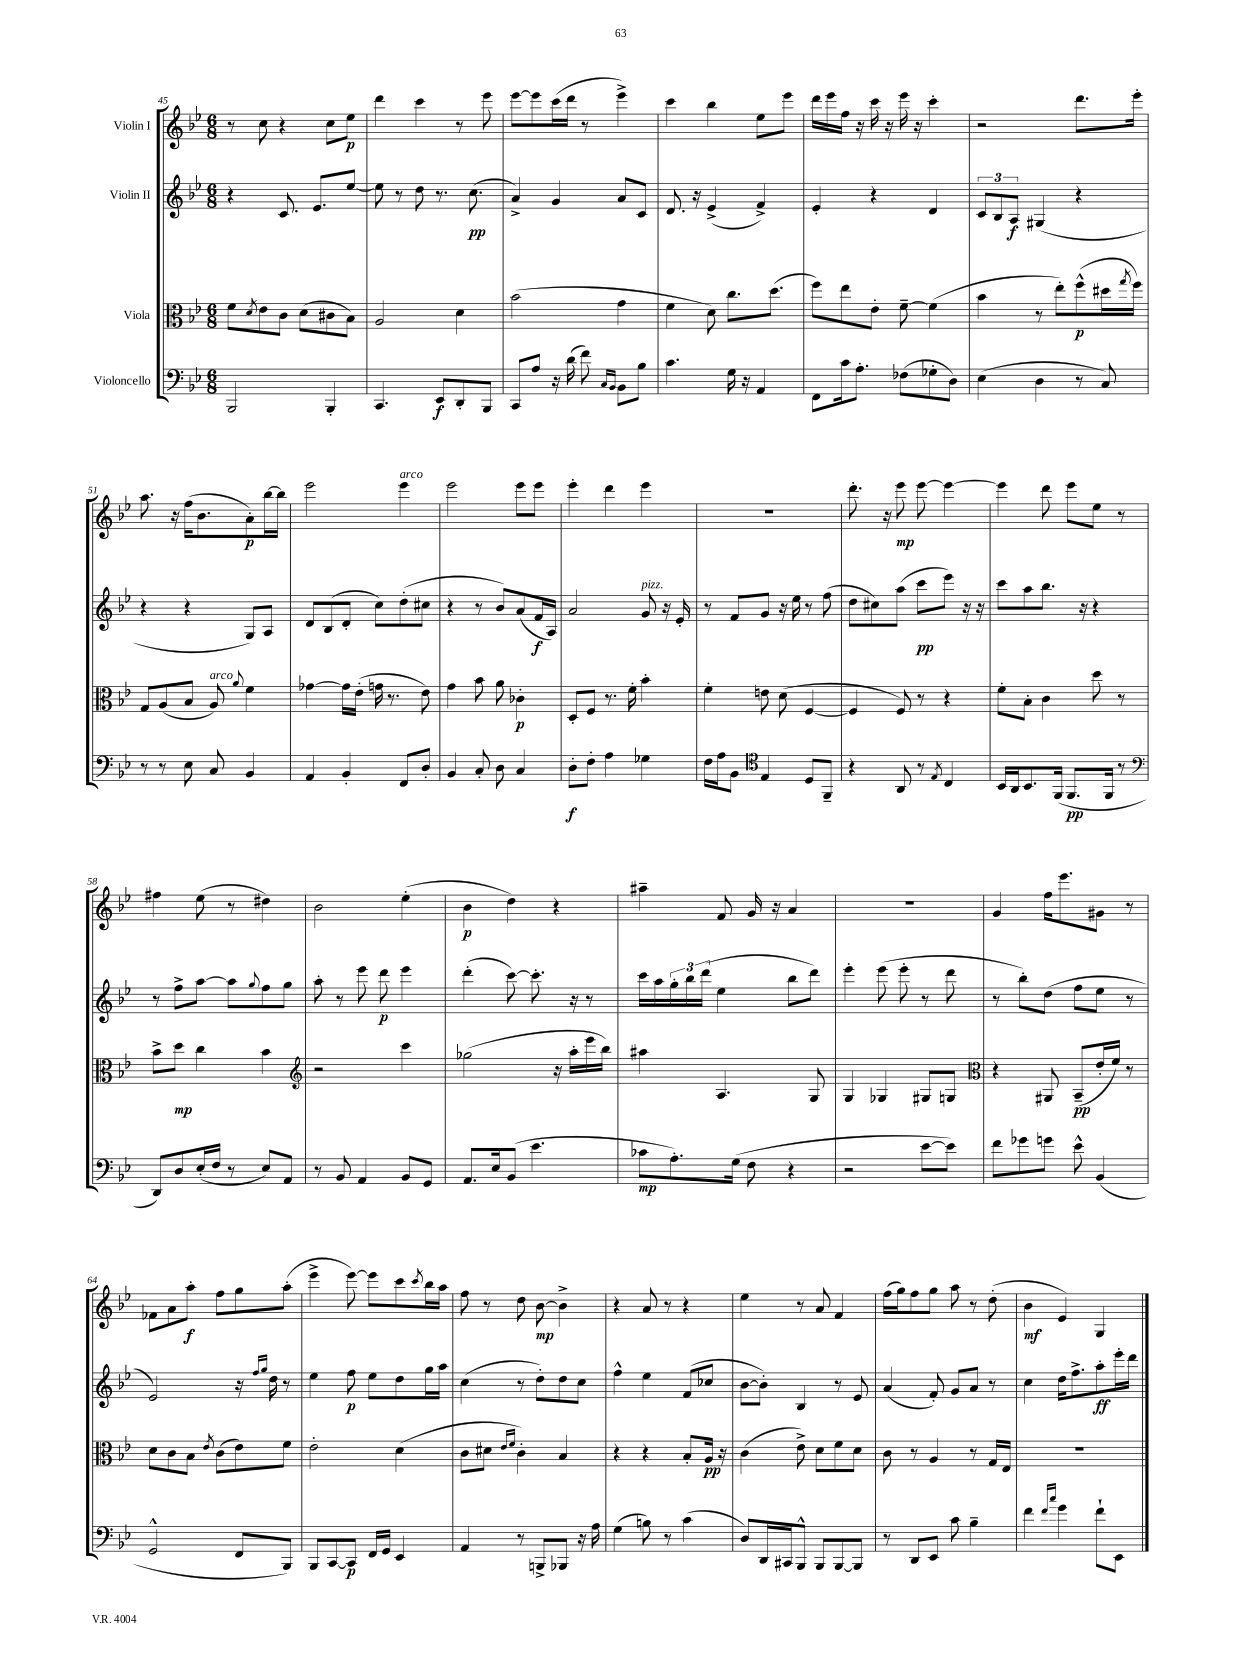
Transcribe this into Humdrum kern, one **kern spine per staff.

**kern	**kern	**kern	**kern
*staff4	*staff3	*staff2	*staff1
*clefF4	*clefC3	*clefG2	*clefG2
*k[b-e-]	*k[b-e-]	*k[b-e-]	*k[b-e-]
*M6/8	*M6/8	*M6/8	*M6/8
2BBB-	8f	4r	8r
.	8qd	.	.
.	8e-	.	8cc
.	8c	8.c	4r
.	(8d	.	.
.	.	8.e-	.
4BBB-'	8c#	.	8cc
.	8B-)	[8ee-	8ee-
=	=	=	=
4.CC	2A	8ee-]	4ddd
.	.	8r	.
.	.	8dd	4ccc
8EE-	.	8.r	.
8DD'	4d	.	8r
.	.	(8.cc	.
8BBB-	.	.	8eee-
=	=	=	=
8CC	(2b-	4a^)	[8eee-
8A	.	.	8eee-]
16r	.	4g	(16ccc
(16d	.	.	16ddd
8f)	.	.	8r
16qqC	.	.	.
16qqBB-	.	.	.
8BB-	4g	8a	4eee-^)
8B-	.	8c	.
=	=	=	=
4.c	4f	8.d	4ccc
.	.	16r	.
.	8d)	(4e-^	4bb-
16G	8.cc	.	.
16r	.	.	.
4AA	.	4f^)	8ee-
.	(8.dd	.	.
.	.	.	8eee-
=	=	=	=
8FF	8ff)	4e-'	16ddd
.	.	.	16eee-
16c	8ee-	.	16ff
8.A'	.	.	16r
.	8e-'	4r	16ccc
.	.	.	16r
(8F-	[8f~	.	16eee-
.	.	.	16r
8G-'	(4f]	4d	4ccc'
8D)	.	.	.
=	=	=	=
(4E-	4b-	12c	2r
.	.	12B-	.
.	.	12A	.
4D	8r	(4G#	.
.	8ee-')	.	.
8r	(8ff^^	4r	8.ddd
8C)	16dd#	.	.
.	8qgg	.	.
.	16ff)	.	16eee-'
=	=	=	=
8r	8G	4r	8.aa
8r	(8A	.	.
.	.	.	16r
8E-	8B-	4r	(16ff
.	.	.	8.b-
8C	8A)	.	.
.	8qqa	.	.
4BB-	4f	8G)	8a')
.	.	8A	[16bb-
.	.	.	16bb-]
=	=	=	=
4AA	[4g-	8d	2eee-
.	.	(8B-	.
4BB-'	16g-]	8d'	.
.	(16e-'	.	.
.	16g	8cc)	.
.	8.r	.	.
8FF	.	(8dd'	4eee-
8D'	8e-)	8cc#	.
=	=	=	=
4BB-	4g	4r	2eee-
8C'	8b-	8r	.
8D	8a	8b-)	.
4C	4c-'	(8a	8eee-
.	.	16f	8eee-
.	.	16A)	.
=	=	=	=
8D'	8D'	2a	4eee-'
8F'	8F	.	.
4A	8.r	.	4ddd
.	16f'	.	.
4G-	4b-'	8g	4eee-
.	.	16r	.
.	.	16e-'	.
=	=	=	=
16F	4f'	8r	2.r
16A	.	.	.
8BB-	.	8f	.
*clefC4	*	*	*
4E-	8e	8g	.
.	(8d	16r	.
.	.	16ee-	.
8D	[4F	8r	.
8FF~	.	(8ff	.
=	=	=	=
4r	4F]	8dd	8.ddd'
.	.	8cc#)	.
.	.	.	16r
8AA	8F)	(8aa	8eee-
8r	8r	8ccc	[8eee-
8qE-	.	.	.
4C	4r	8eee-)	4eee-_
.	.	16r	.
.	.	16r	.
=	=	=	=
16BB-	8f'	8ccc	4eee-]
16AA	.	.	.
8.BB-	8B-'	8aa	.
.	4c	8.bb-	8ddd
(16FF	.	.	.
8.FF	.	.	8eee-
.	.	16r	.
.	8dd	4r	8ee-
16FF	.	.	.
8r	8r	.	8r
=	=	=	=
*clefF4	*	*	*
8DD)	8b-^	8r	4ff#
8D	8dd	8ff^	.
(16E-'	4cc	[8aa	(8ee-
16F	.	.	.
8r	.	8aa]	8r
.	.	8qqgg	.
8E-)	4b-	8ff	4dd#)
8AA	.	8gg	.
=	=	=	=
*	*clefG2	*	*
8r	2r	8aa'	2b-
8BB-	.	8r	.
4AA	.	8eee-	.
.	.	8ddd	.
8BB-	4ccc	4eee-	(4ee-'
8GG	.	.	.
=	=	=	=
8.AA	(2gg-	(4ddd'	4b-
16E-	.	.	.
(8BB-	.	[8ccc)	4dd)
4.e-	.	8.ccc']	.
.	16r	.	4r
.	16aa'	16r	.
.	16eee-	8r	.
.	16bb-)	.	.
=	=	=	=
8c-	4aa#	16ccc	4aa#~
.	.	16aa	.
8.A')	.	24gg'	.
.	.	24bb-	.
.	.	(24ddd	.
.	4.A	4ee-	8f
(16G	.	.	.
8F	.	.	16g
.	.	.	16r
4r	.	8bb-	4a
.	8G	8ddd)	.
=	=	=	=
2r	4G	4eee-'	2.r
.	4G-	(8eee-	.
.	.	8eee-'	.
[8e-	8G#	8r	.
8e-])	8G	8ddd	.
=	=	=	=
*	*clefC3	*	*
8f	4r	8r	4g
8g-	.	8bb-')	.
8g	8AA#	(8dd	16ff
.	.	.	8.eee-
8e-^^	(8BB-~	8ff	.
(4BB-	16e-'	8ee-	8g#
.	16f)	.	.
.	8r	8r	8r
=	=	=	=
2GG^^	8d	2e-)	8f-
.	8c	.	8a
.	8B-	.	8aa'
.	8qe-	.	.
.	(8c	.	8ff
8FF	8e-)	16r	8gg
.	.	16qqff	.
.	.	16qqgg	.
.	.	16dd	.
8BBB-)	8f	8r	(8aa'
=	=	=	=
8BBB-	2e-'	4ee-	4eee-^
[8CC	.	.	.
8CC]	.	8ff	[8eee-)
16FF	.	8ee-	8eee-]
16GG	.	.	.
4EE-	(4d	8dd	8ccc
.	.	.	8qccc
.	.	16gg	16bb-
.	.	16aa	16aa
=	=	=	=
4AA	8c	(4cc	8ff
.	8d#	.	8r
.	16qqe-	.	.
.	16qqf	.	.
8r	4c')	8r	8dd
8BBB^	.	8dd')	[8b-
8BBB-	4B-	8dd	4b-^]
16r	.	8cc	.
16A	.	.	.
=	=	=	=
(4G	4r	4ff^^	4r
8B)	4r	4ee-	8a
8r	.	.	8r
(4c	8B-'	(8f	4r
.	16A	8cc-	.
.	16r	.	.
=	=	=	=
8D)	(4c	[8b-	4ee-
16DD	.	8b-'])	.
16CC#	.	.	.
8BBB-^^	8e-^)	4B-	8r
8BBB-	8d	.	8a
[8BBB-	8f	8r	4f
8BBB-]	8d	8e-	.
=	=	=	=
8r	8c	(4a	(16ff
.	.	.	16gg)
8DD	8r	.	8ff
8EE-	4A	8f')	8gg
8c	.	8g	8aa
4B-~	8r	8a	8r
.	16G	8r	(8dd'
.	16E-	.	.
=	=	=	=
4f	2.r	4cc	4b-
16qqf	.	.	.
16qqcc	.	.	.
4g	.	16dd	4e-)
.	.	8.ff^	.
8f`	.	8aa'	4G
8EE-	.	16eee-'	.
.	.	16ddd	.
==	==	==	==
*-	*-	*-	*-
